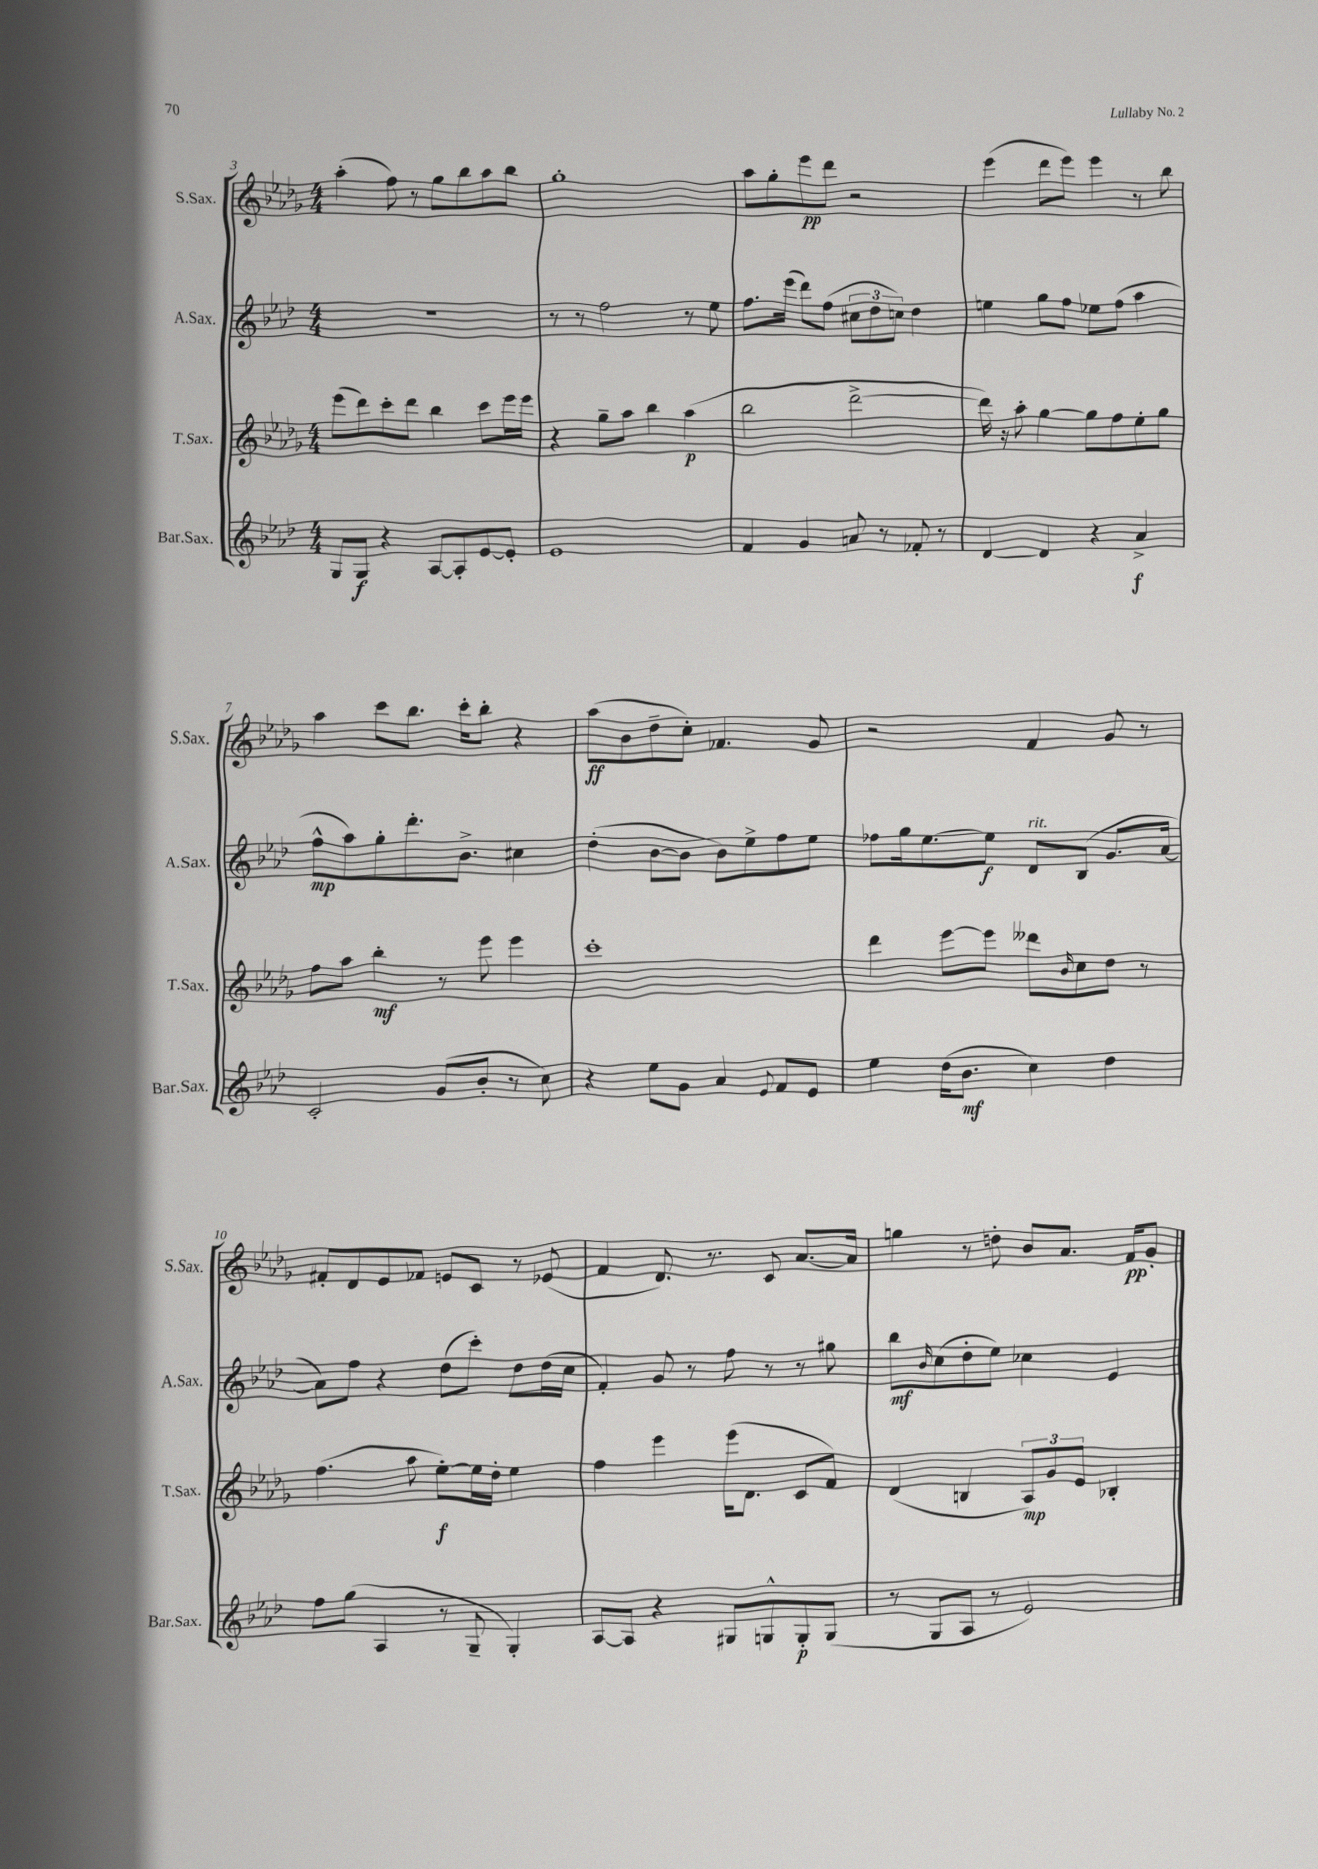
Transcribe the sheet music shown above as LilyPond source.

<<
\new StaffGroup <<
\new Staff = "s0" \with { instrumentName = "S.Sax." shortInstrumentName = "S.Sax." } {
    \clef treble \key des \major \numericTimeSignature \time 4/4
    aes''4-.( f''8) r8 ges''8 bes''8 aes''8 bes''8 |
    ges''1-. |
    aes''8 ges''8-. ees'''8\pp des'''8 r2 |
    ees'''4( des'''8 ees'''8) ees'''4 r8 bes''8 |
    aes''4 c'''8 bes''8. c'''16-. bes''8-. r4 |
    aes''8\ff( bes'8 des''8-- c''8-.) fes'4. ges'8 |
    r2 f'4 ges'8 r8 |
    fis'8-. des'8 ees'8 fes'8 e'8 c'8 r8 ees'8( |
    f'4 des'8.) r8. c'8 aes'8.~ aes'16 |
    g''4 r8 d''8-. bes'8 aes'8. f'16\pp ges'8-. \bar "|." |
}
\new Staff = "s1" \with { instrumentName = "A.Sax." shortInstrumentName = "A.Sax." } {
    \clef treble \key aes \major \numericTimeSignature \time 4/4
    R1 |
    r8 r8 f''2 r8 ees''8 |
    f''8. ees'''16( des'''8) f''8( \tuplet 3/2 { cis''8 des''8 c''8) } des''4 |
    e''4 g''8 f''8 ees''8 f''8( aes''4 |
    f''8-^\mp aes''8) g''8-. des'''8.-. bes'8.-> cis''4 |
    des''4-.( bes'8~ bes'8 bes'8) ees''8-> f''8 ees''8 |
    fes''8 g''16 ees''8.~ ees''8\f des'8^\markup { \italic "rit." } bes8( g'8. aes'16~ |
    aes'8) f''8 r4 des''8( c'''8-.) des''8 des''16( c''16 |
    f'4-.) g'8 r8 f''8 r8 r8 gis''8 |
    bes''8\mf \grace { bes'16 } c''8( des''8-. ees''8) ces''4 ees'4 \bar "|." |
}
\new Staff = "s2" \with { instrumentName = "T.Sax." shortInstrumentName = "T.Sax." } {
    \clef treble \key des \major \numericTimeSignature \time 4/4
    ees'''8( des'''8) c'''8-. des'''8 bes''4 c'''8 ees'''16 ees'''16 |
    r4 ges''8-- aes''8 bes''4 aes''4\p( |
    bes''2 des'''2~-> |
    des'''16) r16 aes''8-. ges''4~ ges''8 f''8 ees''8-. ges''8 |
    f''8 aes''8 bes''4-.\mf r8 ees'''8 ees'''4 |
    c'''1-. |
    des'''4 ees'''8~ ees'''8 deses'''8 \grace { bes'16 } c''8 des''8 r8 |
    f''4.( aes''8 ees''8~-.\f) ees''16 des''16-. ees''4 |
    f''4 ees'''4 ees'''16( des'8. c'8 f'8) |
    des'4( b4 \tuplet 3/2 { aes8\mp) ges'8 ees'8 } bes4-. \bar "|." |
}
\new Staff = "s3" \with { instrumentName = "Bar.Sax." shortInstrumentName = "Bar.Sax." } {
    \clef treble \key aes \major \numericTimeSignature \time 4/4
    g8 g8\f r4 aes8~ aes8-. ees'8~ ees'8-. |
    ees'1 |
    f'4 g'4 a'8 r8 fes'8-. r8 |
    des'4~ des'4 r4 aes'4->\f |
    c'2-. g'8( bes'8-. r8 c''8) |
    r4 ees''8 g'8 aes'4 \appoggiatura { ees'8 } f'8 ees'8 |
    ees''4 des''16( bes'8.\mf c''4) des''4 |
    f''8 g''8( aes4 r8 g8-- g4-.) |
    aes8~ aes8 r4 gis8 g8-^ g8-.\p g8( |
    r8 g8 aes8 r8 ees'2) \bar "|." |
}
>>
>>
\layout { \context { \Score currentBarNumber = #3 } }
